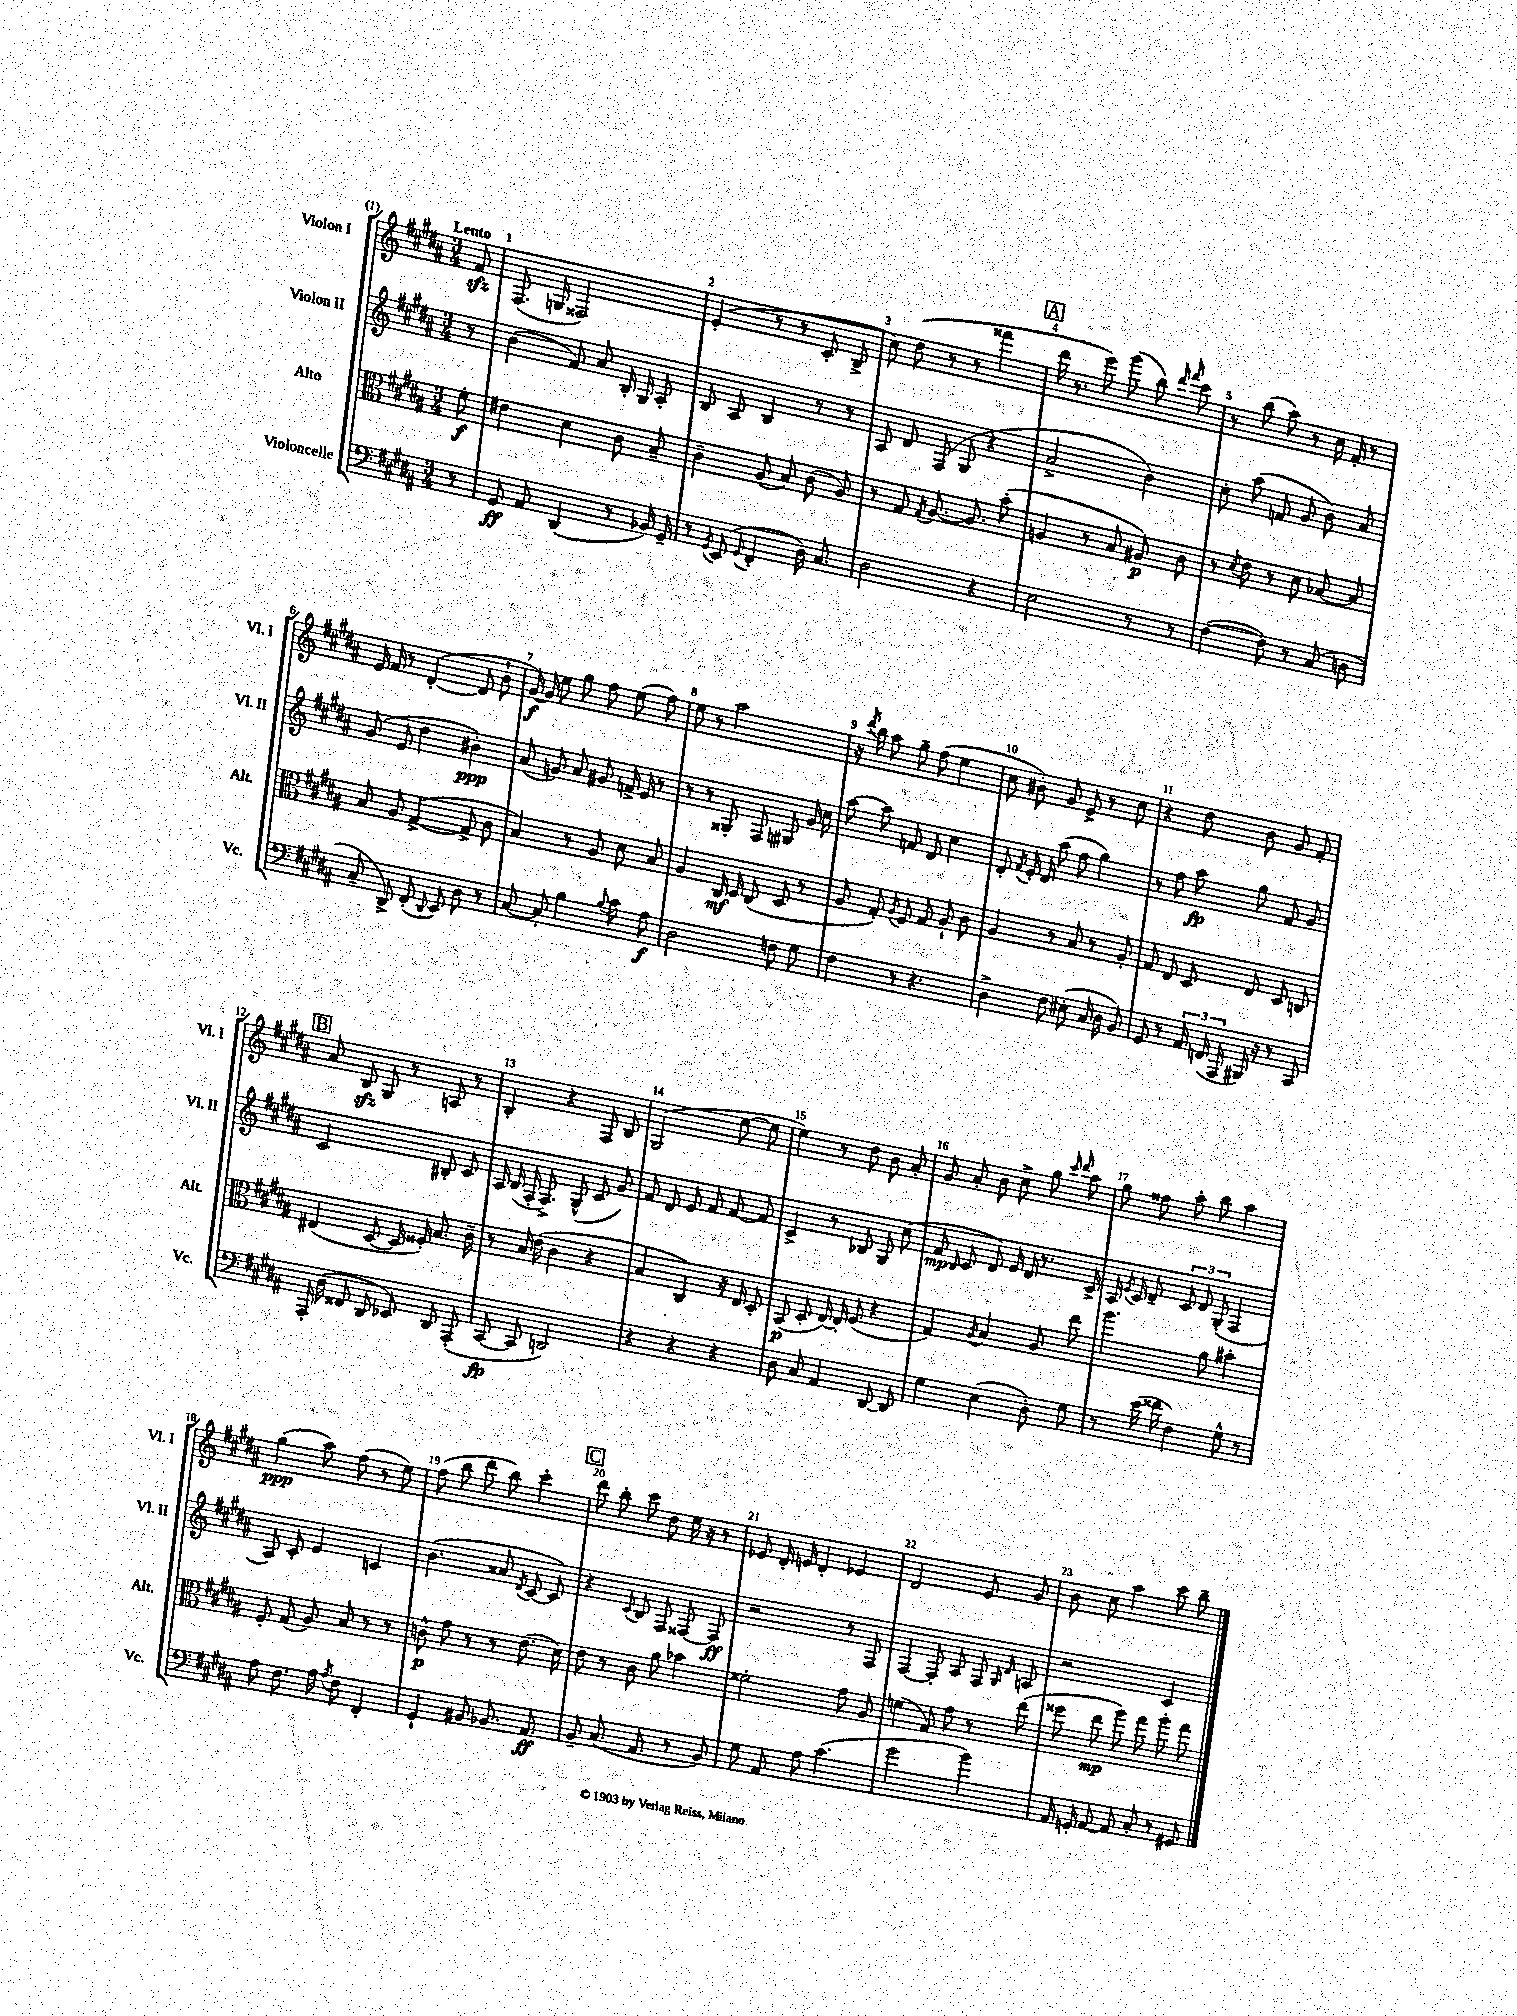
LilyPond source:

<<
\new StaffGroup <<
\new Staff = "s0" \with { instrumentName = "Violon I" shortInstrumentName = "Vl. I" } {
    \clef treble \key b \major \numericTimeSignature \time 3/4 \partial 8 \tempo "Lento"
    \autoBeamOff fis'8\sfz |
    fis8.( g16 fisis2) |
    e'4-.( r8 r8 cis'8-. b8-> |
    cis''8) dis''8( r8 r8 fisis'''4 |
    \mark \markup { \box "A" } dis'''16 r8. e'''8) gis'''8( b''8) \grace { dis'''16 fis'''16 } cis'''8 |
    r8 b''8( ais''8) r8 cis''16 fis'16-. r8 |
    e'16 fis'16 r8 dis'4~-.( dis'8 b'8-! |
    gis'16~\f) gis'16 e''8 gis''8 fis''8 e''8( fis''8) |
    e''8 r8 ais''2 |
    r16 \acciaccatura { dis'''8 } b''16 ais''8 gis''8-- fis''8( e''4 |
    cis''8 bis'8-.) gis'8 e'8-> r8 cis''8 |
    r4 dis''8 b'8 gis'8 fis'8-. |
    \mark \markup { \box "B" } ais'8 b8\sfz gis8 r8 a8 r8 |
    b4-. r4 fis8 b8 |
    gis2( e''8~ e''8 |
    e''4) r8 dis''8 b'8 ais'8-. |
    gis'8 ais'8-. b'8 cis''8-> gis''8 \grace { cis'''16 dis'''16 } ais''8 |
    gis''8 fisis''8 ais''8-. b''8 ais''4 |
    gis''4\ppp( ais''8) fis''8( r8 e''8) |
    fis''8( b''8 dis'''8 b''8) cis'''4-. |
    \mark \markup { \box "C" } dis'''8 b''8-. cis'''8 dis''8 e''16 r16 r8 |
    ees'8 dis'16-. e'16 dis'4-. ees'4 |
    dis'2 e'8 gis'8 |
    b'8 cis''8 ais''4 cis'''8 b''8-- \bar "|." |
}
\new Staff = "s1" \with { instrumentName = "Violon II" shortInstrumentName = "Vl. II" } {
    \clef treble \key b \major \numericTimeSignature \time 3/4 \partial 8
    \autoBeamOff r8 |
    b'4( fis'8) ais'8 b16-. gis16 ais8-. |
    b8 ais8 b4 r8 r8 |
    ais8 dis'8 fis8( gis8 r4 |
    \mark \markup { \box "A" } ais'2-> b'4) |
    cis''8-. ais''8( f'8 gis'8 b'8) ais'8 |
    gis'8( e'8 dis''4 bis'4-.\ppp) |
    ais'8( g'8) ais'8 gis'8 f'16-> e'16 r8 |
    r8 r8 gisis8-. fis8 gis8 gis'16 cis''16 |
    ais''8~ ais''8 f'8 dis'8 cis''4 |
    dis'8-. \acciaccatura { fis'8 } e'16-. dis'16 ais''8( fis''8 gis''4) |
    r8 fis''8 ais''8\fp gis''8 fis'8 gis'8 |
    \mark \markup { \box "B" } cis'2 bis8-. cis'8 |
    ais16 b16( fis16-. fis8.->) gis8-^( cis'8 gis'8) |
    fis'8 dis'8 e'8 fis'8 fis'8~ fis'8 |
    cis'4-> r8 bes8 gis8 cis''8( |
    fis'8\mp \grace { b16 } cis'8 dis'8) e'16 dis'16 r8. cis'16-> |
    ais16 \acciaccatura { e'8 } cis'16 dis'8-- \tuplet 3/2 { cis'8 dis'8 gis8-.( } fis4 |
    ais8) cis'8-. e'4 c'4 |
    b'4.( aisis'8 \acciaccatura { dis'8 } cis'8~ cis'8) |
    \mark \markup { \box "C" } r4 \appoggiatura { cis'8 } b8 fis8 fisis8~ fisis8\ff |
    r2 r8 fis8 |
    fis4~ fis8-. ais8 fis8 \grace { gis16 dis'16 } a8 |
    r2 cis'4 \bar "|." |
}
\new Staff = "s2" \with { instrumentName = "Alto" shortInstrumentName = "Alt." } {
    \clef alto \key b \major \numericTimeSignature \time 3/4 \partial 8
    \autoBeamOff fis'8-.\f |
    eis'4 dis'4 cis'8 b8-- |
    cis'4-- ais8( b8) cis'8( ais8) |
    r8 gis8 \acciaccatura { gis8 } ais8.~ ais8. b'8-.( |
    \mark \markup { \box "A" } a4 r8 b8 ais8\p) cis'8 |
    r8 \acciaccatura { dis'8 } e'8 r8 dis'8 bes8~ bes8 |
    b8 ais8 gis4~->( gis8-> cis'8 |
    b4) r8 ais8 dis'8 b8 |
    ais4 cis16\mf dis16 cis8( dis8 r8 |
    ais8 gis8-.) \acciaccatura { ais8 } fis8 gis8 ais8-! cis'8 |
    ais4 r8 b8 r8 ais8-. |
    gis8 e8 dis8 e8 dis8 c8 |
    \mark \markup { \box "B" } eis4( dis8~ dis16 fisis16-.) b8. cis'16-- |
    r8 b16 e'16( cis'4 r4 |
    b4 cis4) r16 e16 dis8-. |
    b,8\p( dis8-. e16~) e16-. fis8( r4 |
    gis4) \acciaccatura { ais8 } b4 ais8 e''8 |
    ais''4. ais'8 bis'4-. |
    fis8-. gis8( ais8) b8 r8 r8 |
    c'8-^\p gis'8 r8 r8 e'8.( dis'16) |
    \mark \markup { \box "C" } e'8 r8 cis'8 ais'8 bes'4 |
    fisis'2-. gis'8 ais8 |
    f'4( gis8) gis'8 r8 e''8( |
    fisis''8 e''8\mp ais''8) gis''8 ais''8-. gis''8 \bar "|." |
}
\new Staff = "s3" \with { instrumentName = "Violoncelle" shortInstrumentName = "Vc." } {
    \clef bass \key b \major \numericTimeSignature \time 3/4 \partial 8
    \autoBeamOff r8 |
    gis,8\ff ais,8 dis,4( r8 bes,16) gis,16-- |
    r8 \acciaccatura { gis,8 } e,8( \appoggiatura { gis,8 } fis,4-. dis16) cis8. |
    dis2 r4 |
    \mark \markup { \box "A" } e2 r8 r8 |
    fis4~( fis8) r8 cis8( d8 |
    cis8-- dis,8->) fis,8-.( \appoggiatura { dis,8 } e,8) dis8 r8 |
    cis8~ cis8-. b4 \appoggiatura { b8 } cis'8 ais8\f |
    dis2 f8 gis8 |
    fis4 r8 r4. |
    dis4-> fis8 eis8-.( cis16 dis16 b,8) |
    gis,8 r8 \tuplet 3/2 { ais,16 f,16( ais,,16 } bis,,16) r16 r8 cis,8 |
    \mark \markup { \box "B" } ais,,16-. dis16( fisis,8 dis,8 ees,8) dis,8 ais,,8-.( |
    cis,8~\fp cis,8 d,2) |
    r4 r4 r4 |
    dis8 cis8 ais,4 dis,8~ dis,8 |
    gis4 e4( dis8-.) gis8 |
    r8 e'16( fisis'16 fis4) gis8-^ r8 |
    ais8 fis8. ais16 \acciaccatura { ais8 } fis8 fis,4-. |
    gis,4-! bis,8 bes,8. ais,8.\ff |
    \mark \markup { \box "C" } b,8-- cis8.( ais,8. r8 b,8) |
    gis8 ais,8 ais8 cis'4.( |
    gis'2 b'4) |
    ais,16 g,16-. ais,8~ ais,8 cis8-. r8 gis,8 \bar "|." |
}
>>
>>
\layout { \context { \Score \override BarNumber.break-visibility = ##(#f #t #t) barNumberVisibility = #all-bar-numbers-visible } }
